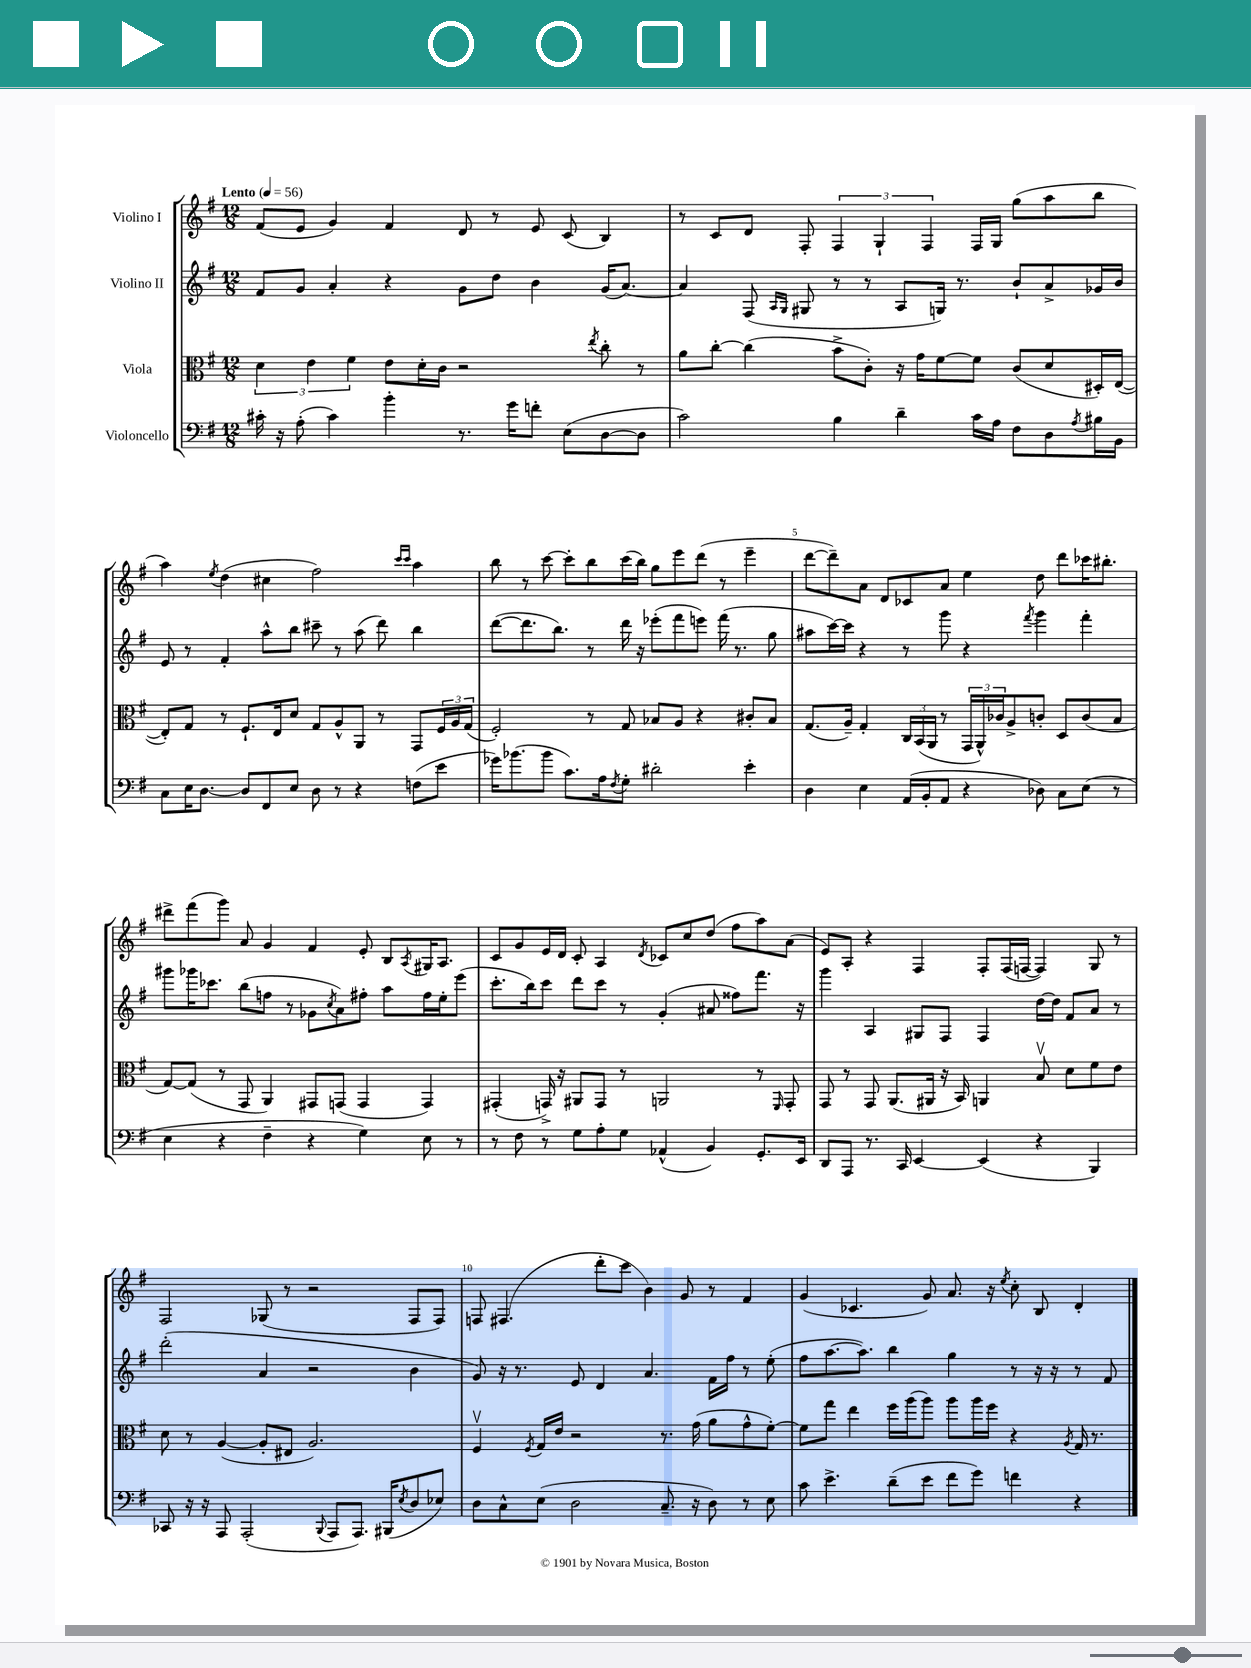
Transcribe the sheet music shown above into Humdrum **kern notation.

**kern	**kern	**kern	**kern
*staff4	*staff3	*staff2	*staff1
*clefF4	*clefC3	*clefG2	*clefG2
*k[f#]	*k[f#]	*k[f#]	*k[f#]
*M12/8	*M12/8	*M12/8	*M12/8
*MM56	*MM56	*MM56	*MM56
16c#'	6d	8f#	(8f#
16r	.	.	.
(8A'	.	8g	8e
.	6e	.	.
4c#)	.	4a'	4g)
.	6f#	.	.
4b'	8e	4r	4f#
.	16d'	.	.
.	16c	.	.
8.r	2r	8g	8d
.	.	8dd	8r
16g	.	.	.
8f'	.	4b	8e
(8E	.	.	(8c
.	8qee	.	.
[8D	8cc'	(16g	4B)
.	.	[8.a)	.
8D]	8r	.	.
=	=	=	=
2c)	8a	4a]	8r
.	[8cc'	.	8c
.	(4cc]	(8F#	8d
.	.	16qqA	.
.	.	16qqG	.
.	.	8G#	8F#'
4B	8b^	8r	6F#
.	8c')	8r	.
.	.	.	6G`
4d~	16r	8A	.
.	16g	.	.
.	.	.	6F#
.	[8f#	16G)	.
.	.	8.r	.
16c	8f#]	.	16F#
16A	.	.	16G
8F#	(8c	8b`	(8gg
8D	8d	8a^	8aa
8qA	.	.	.
16B#	16D#')	16g-	8bb
16BB	([16E	16b	.
=	=	=	=
8C	8E'])	8e	4aa)
16E	8G	8r	.
[8.D	.	.	.
.	.	.	8qee
.	8r	4f#'	(4dd
8D]	8.F#`	.	.
8FF#	.	8aa^^	4cc#
.	16E	.	.
8E	8d	8bb	.
8D	8G	8ccc#~	2ff#)
8r	8A^^	8r	.
4r	8AA	(8aa	.
.	8r	8ddd)	.
.	.	.	16qqccc
.	.	.	16qqccc
(8F	8GG	4bb	4aa
8e	24F#	.	.
.	24A	.	.
.	(24G	.	.
=	=	=	=
16g-)	2F#')	([8ddd	8bb
(8.b-	.	.	.
.	.	8.ddd]	8r
8b-	.	.	[8ccc
.	.	8.bb)	.
8.c)	.	.	8ccc']
.	8r	8r	8bb
16A	.	.	.
8qF#	.	.	.
8G'	8G	16ddd	(16ccc
.	.	16r	16bb)
2d#'	8B-	(8eee-'	8gg
.	8A	8fff#	8eee
.	4r	8eee)	(8ddd
.	.	(16fff#	8r
.	.	8.r	.
4e'	8c#'	.	4eee~
.	8B-	8gg	.
=	=	=	=
4D	(8.G	8aa#	[8ddd
.	.	[16ccc)	8ddd~])
.	16A~)	16ccc]	.
4E	4G'	4r	8a
.	.	.	8d
(16AA	24C	8r	8c-
.	(24BB	.	.
16BB'	.	.	.
.	24AA	.	.
8AA	8r	8ggg	8a
4r	24GG	4r	4ee
.	24AA^^)	.	.
.	24c-	.	.
.	8A^	.	.
.	.	8qfff#	.
8D-)	8c'	4ggg	8dd
8C	8D	.	8ddd
(8E	(8c	4fff#'	16ccc-
.	.	.	8.bb#'
8r	8B	.	.
=	=	=	=
4E	[8G)	8ggg#	8ddd#^
.	(8G]	16ggg-	(8fff#
.	.	8.ccc-	.
4r	8r	.	8ggg)
.	8GG	(8bb	8a
4F#~	4AA)	8ff	4g
.	.	8r	.
4r	8GG#	8g-	4f#
.	.	8qcc	.
.	(8GG	8a)	.
4G)	4GG	8ff#'	8e'
.	.	8aa	8B
.	.	.	8qA
8E	4GG)	16ff#	16G#
.	.	16ee'	8.A
8r	.	(8eee	.
=	=	=	=
8r	(4GG#'	8.ccc'	8c
8F#	.	.	8g
.	.	16bb)	.
8r	16GG^)	8ccc	16e
.	16r	.	16d
8G	8AA#	8ddd	8c'
8A'	8GG	8ccc	4A
8G	8r	8r	.
.	.	.	8qd
(4AA-^^	2AA	(4g'	8c-
.	.	.	8cc
4BB)	.	8a#	(8dd
.	.	8ff##)	8ff#
8.GG'	8r	8.fff#	8aa)
.	16qqFF#	.	.
.	8GG'	.	(8a
16EE	.	16r	.
=	=	=	=
8DD	8GG	4ggg	8e)
8AAA	8r	.	8A'
8.r	8GG	4A	4r
.	(8.AA	.	.
16CC	.	.	.
[4EE	.	8G#	4F#
.	16AA#	.	.
.	16r	8F#	.
.	16BB)	.	.
(4EE]	4AA	4F#	8F#'
.	.	.	(16F#
.	.	.	[16F
4r	8Bv	[16dd	4F])
.	.	16dd]	.
.	8d	8f#	.
4BBB)	8f#	8a	8G
.	8e	8r	8r
=	=	=	=
8CC-	8d	(2ddd'	2F#
16r	8r	.	.
16r	.	.	.
8AAA	([4A	.	.
(2AAA'	.	.	.
.	8A']	4a	(8G-
.	8E#	.	8r
.	2.A)	2r	2r
8qqBBB	.	.	.
8AAA	.	.	.
8.AAA)	.	.	.
(16BBB#	.	.	.
8qE	.	.	.
8D	.	4b	8F#
8E-)	.	.	8F#)
=	=	=	=
8D	4F#v	8g)	8F
8C^^	.	16r	(4.F#
.	.	8.r	.
.	8qF#	.	.
(8E	16G	.	.
.	16e	.	.
2D	2r	8e	.
.	.	4d	8ddd'
.	.	.	8ccc
.	.	4.a	4b)
8.C~	8.r	.	.
.	.	.	8g
16r	(16g	.	.
8D)	8a	16f#	8r
.	.	16ff#	.
8r	8g^^	8r	4f#
8E	[8f#')	(8ee'	.
=	=	=	=
8c	8f#]	8ff#	(4g
4.e^	8gg	[8.aa	.
.	4ee	.	4.c-
.	.	8.aa])	.
(8d~	16ff#	4bb	.
.	(16aa	.	.
8e	8aa)	.	8g)
8f#	8aa	4gg	8.a
8g)	16aa	.	.
.	16ff#	.	16r
.	.	.	8qee
4f	4r	8r	8cc'
.	.	16r	8B
.	.	16r	.
.	8qA	.	.
4r	16G	8r	4d'
.	8.r	.	.
.	.	8f#	.
==	==	==	==
*-	*-	*-	*-
